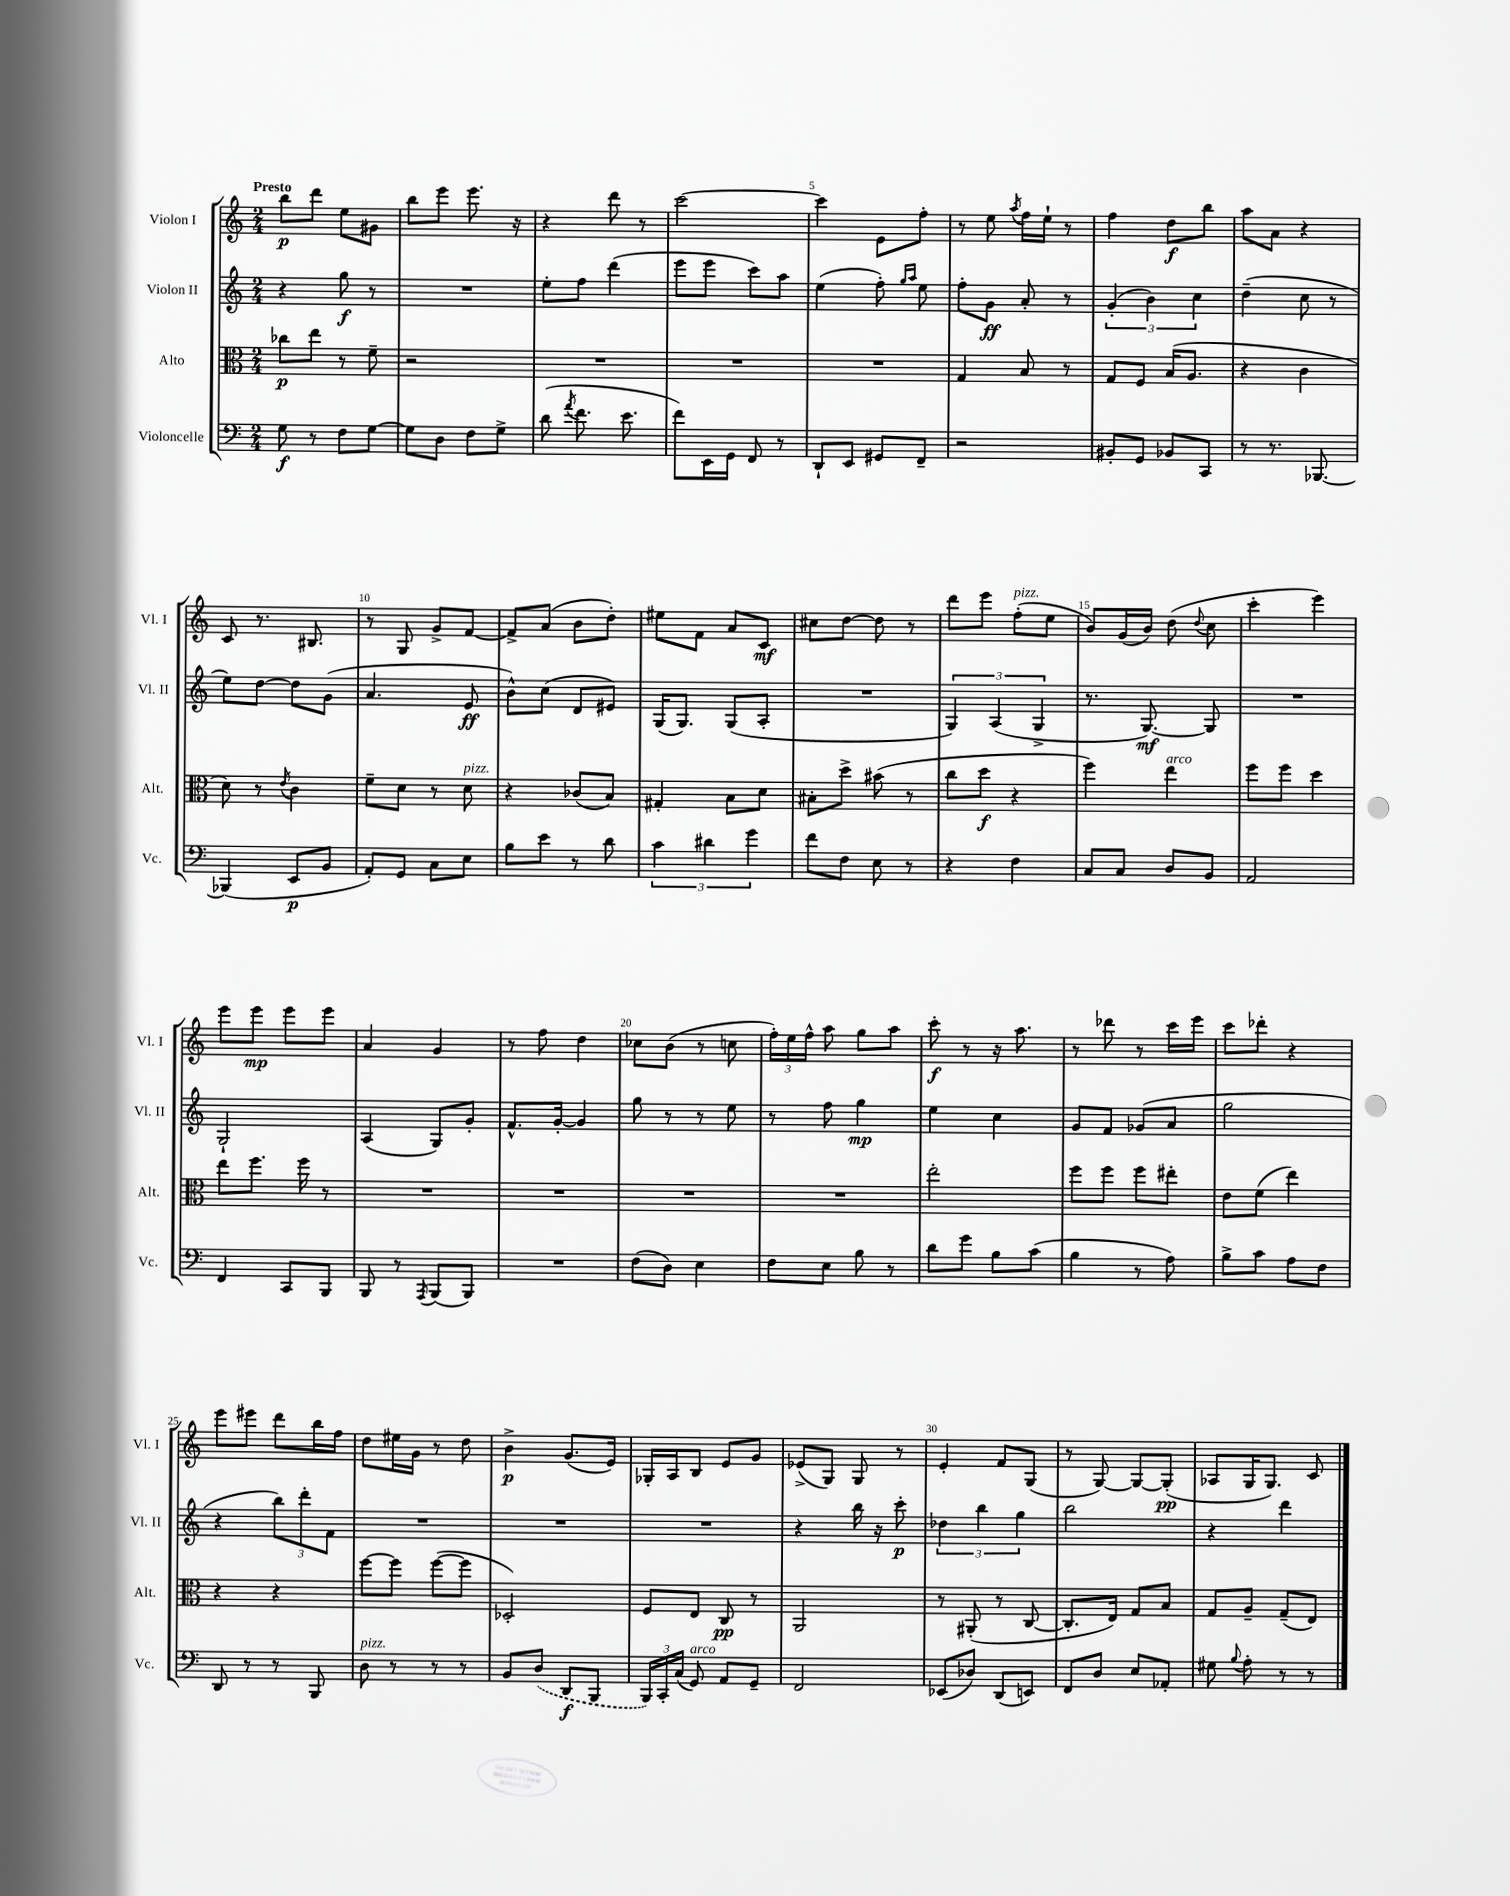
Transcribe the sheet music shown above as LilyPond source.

<<
\new StaffGroup <<
\new Staff = "s0" \with { instrumentName = "Violon I" shortInstrumentName = "Vl. I" } {
    \clef treble \key c \major \numericTimeSignature \time 2/4 \tempo "Presto"
    \autoBeamOff b''8[\p d'''8] e''8[ gis'8] |
    b''8[ e'''8] e'''8. r16 |
    r4 d'''8 r8 |
    c'''2~ |
    c'''4 e'8[ f''8]-. |
    r8 e''8 \acciaccatura { a''8 } f''16[ e''16]-! r8 |
    f''4 d''8[\f b''8] |
    a''8[ a'8] r4 |
    c'8 r8. bis8. |
    r8 g8 g'8[-> f'8]~ |
    f'8[-> a'8]( b'8[ d''8]-.) |
    eis''8[ f'8] a'8[ c'8]\mf |
    cis''8[ d''8]~ d''8 r8 |
    d'''8[ e'''8] f''8[-.^\markup { \italic "pizz." }( e''8] |
    b'8[) g'16( b'16]) d''8( \appoggiatura { d''8 } c''8 |
    c'''4-. e'''4) |
    e'''8[ e'''8]\mp e'''8[ e'''8] |
    a'4 g'4 |
    r8 f''8 d''4 |
    ces''8[ b'8]( r8 c''8 |
    \tuplet 3/2 { f''16[-.) e''16 f''16]-^ } a''8 g''8[ a''8] |
    c'''8-.\f r8 r16 a''8. |
    r8 des'''8 r8 c'''16[ e'''16] |
    c'''8[ des'''8]-. r4 |
    e'''8[ eis'''8] d'''8[ b''16 f''16] |
    d''8[ eis''16 g'16] r8 d''8 |
    b'4->\p g'8.[( e'16]) |
    ges16[-. a16 b8] e'8[ g'8] |
    ees'8[->( g8]) g8 r8 |
    e'4-. f'8[ g8]( |
    r8 g8~) g8[~ g8]-.\pp( |
    aes8[ g16 g8.]) c'8 \bar "|." |
}
\new Staff = "s1" \with { instrumentName = "Violon II" shortInstrumentName = "Vl. II" } {
    \clef treble \key c \major \numericTimeSignature \time 2/4
    \autoBeamOff r4 g''8\f r8 |
    R2 |
    e''8[-. f''8] d'''4( |
    e'''8[ e'''8] c'''8[) a''8] |
    e''4( f''8-.) \grace { g''16[ a''16] } e''8 |
    f''8[-. g'8]\ff a'8-. r8 |
    \tuplet 3/2 { g'4-.( b'4) c''4 } |
    d''4--( c''8 r8 |
    e''8[) d''8]~ d''8[ g'8]( |
    a'4. e'8\ff |
    b'8[-^) c''8]( d'8[ eis'8]) |
    g16[( g8.]) g8[( a8]-. |
    R2 |
    \tuplet 3/2 { g4) a4( g4-> } |
    r8. g8.~\mf) g8 |
    R2 |
    g2-! |
    a4( g8[) g'8]-. |
    f'8.[-^ g'16]~-. g'4 |
    g''8 r8 r8 e''8 |
    r8 f''8 g''4\mp |
    e''4 c''4 |
    g'8[ f'8] ges'8[( a'8] |
    g''2 |
    r4 \tuplet 3/2 { b''8[) d'''8-. f'8] } |
    R2 |
    R2 |
    R2 |
    r4 b''16 r16 c'''8-.\p |
    \tuplet 3/2 { des''4 b''4 g''4 } |
    b''2 |
    r4 d'''4 \bar "|." |
}
\new Staff = "s2" \with { instrumentName = "Alto" shortInstrumentName = "Alt." } {
    \clef alto \key c \major \numericTimeSignature \time 2/4
    \autoBeamOff ces''8[\p e''8] r8 f'8-- |
    r2 |
    R2 |
    R2 |
    R2 |
    g4 b8 r8 |
    g8[ f8] b16[( a8.] |
    r4 c'4 |
    d'8) r8 \acciaccatura { e'8 } c'4 |
    f'8[-- d'8] r8 d'8^\markup { \italic "pizz." } |
    r4 ces'8[( b8]) |
    gis4-. b8[ d'8] |
    bis8[-. d''8]-> bis'8( r8 |
    c''8[ d''8]\f r4 |
    f''4) e''4^\markup { \italic "arco" } |
    f''8[ f''8] d''4 |
    e''8[ f''8.] f''16 r8 |
    R2 |
    R2 |
    R2 |
    R2 |
    e''2-. |
    f''8[ f''8] f''8[ eis''8]-. |
    e'8[ f'8]( e''4) |
    r4 r4 |
    f''8[~ f''8] f''8[~( f''8] |
    des2-.) |
    f8[ e8] c8\pp r8 |
    a,2 |
    r8 ais,8-.( r8 c8~ |
    c8.[-. e16]) g8[ b8] |
    g8[ a8]-- g8[--( e8]) \bar "|." |
}
\new Staff = "s3" \with { instrumentName = "Violoncelle" shortInstrumentName = "Vc." } {
    \clef bass \key c \major \numericTimeSignature \time 2/4
    \autoBeamOff g8\f r8 f8[ g8]~ |
    g8[ d8] f8[ g8]-> |
    d'8( \acciaccatura { a'8 } f'8. e'8. |
    f'8[) e,16 g,16] f,8 r8 |
    d,8[-! e,8] gis,8[ f,8]-- |
    r2 |
    bis,8[-. g,8] bes,8[ c,8] |
    r8 r8. bes,,8.~ |
    bes,,4( e,8[\p b,8] |
    a,8[-.) g,8] c8[ e8] |
    b8[ e'8] r8 d'8 |
    \tuplet 3/2 { c'4 dis'4 g'4 } |
    f'8[ f8] e8 r8 |
    r4 f4 |
    c8[ c8] d8[ b,8] |
    a,2 |
    f,4 c,8[ b,,8] |
    b,,8 r8 \acciaccatura { a,,8 } b,,8[( b,,8]) |
    R2 |
    f8[( d8]) e4 |
    f8[ e8] b8 r8 |
    d'8[ g'8] b8[ c'8]( |
    b4 r8 a8) |
    b8[-> c'8] a8[ f8] |
    d,8 r8 r8 b,,8 |
    d8^\markup { \italic "pizz." } r8 r8 r8 |
    b,8[ \once \slurDashed d8]( d,8[\f b,,8] |
    \tuplet 3/2 { b,,16[) c,16-. c16]( } g,8^\markup { \italic "arco" }) a,8[ g,8]-- |
    f,2 |
    ees,8[( des8]) d,8[( e,8]) |
    f,8[ d8] e8[ aes,8]-. |
    gis8 \appoggiatura { b8 } a8-. r8 r8 \bar "|." |
}
>>
>>
\layout { \context { \Score \override BarNumber.break-visibility = ##(#f #t #t) barNumberVisibility = #(every-nth-bar-number-visible 5) } }
